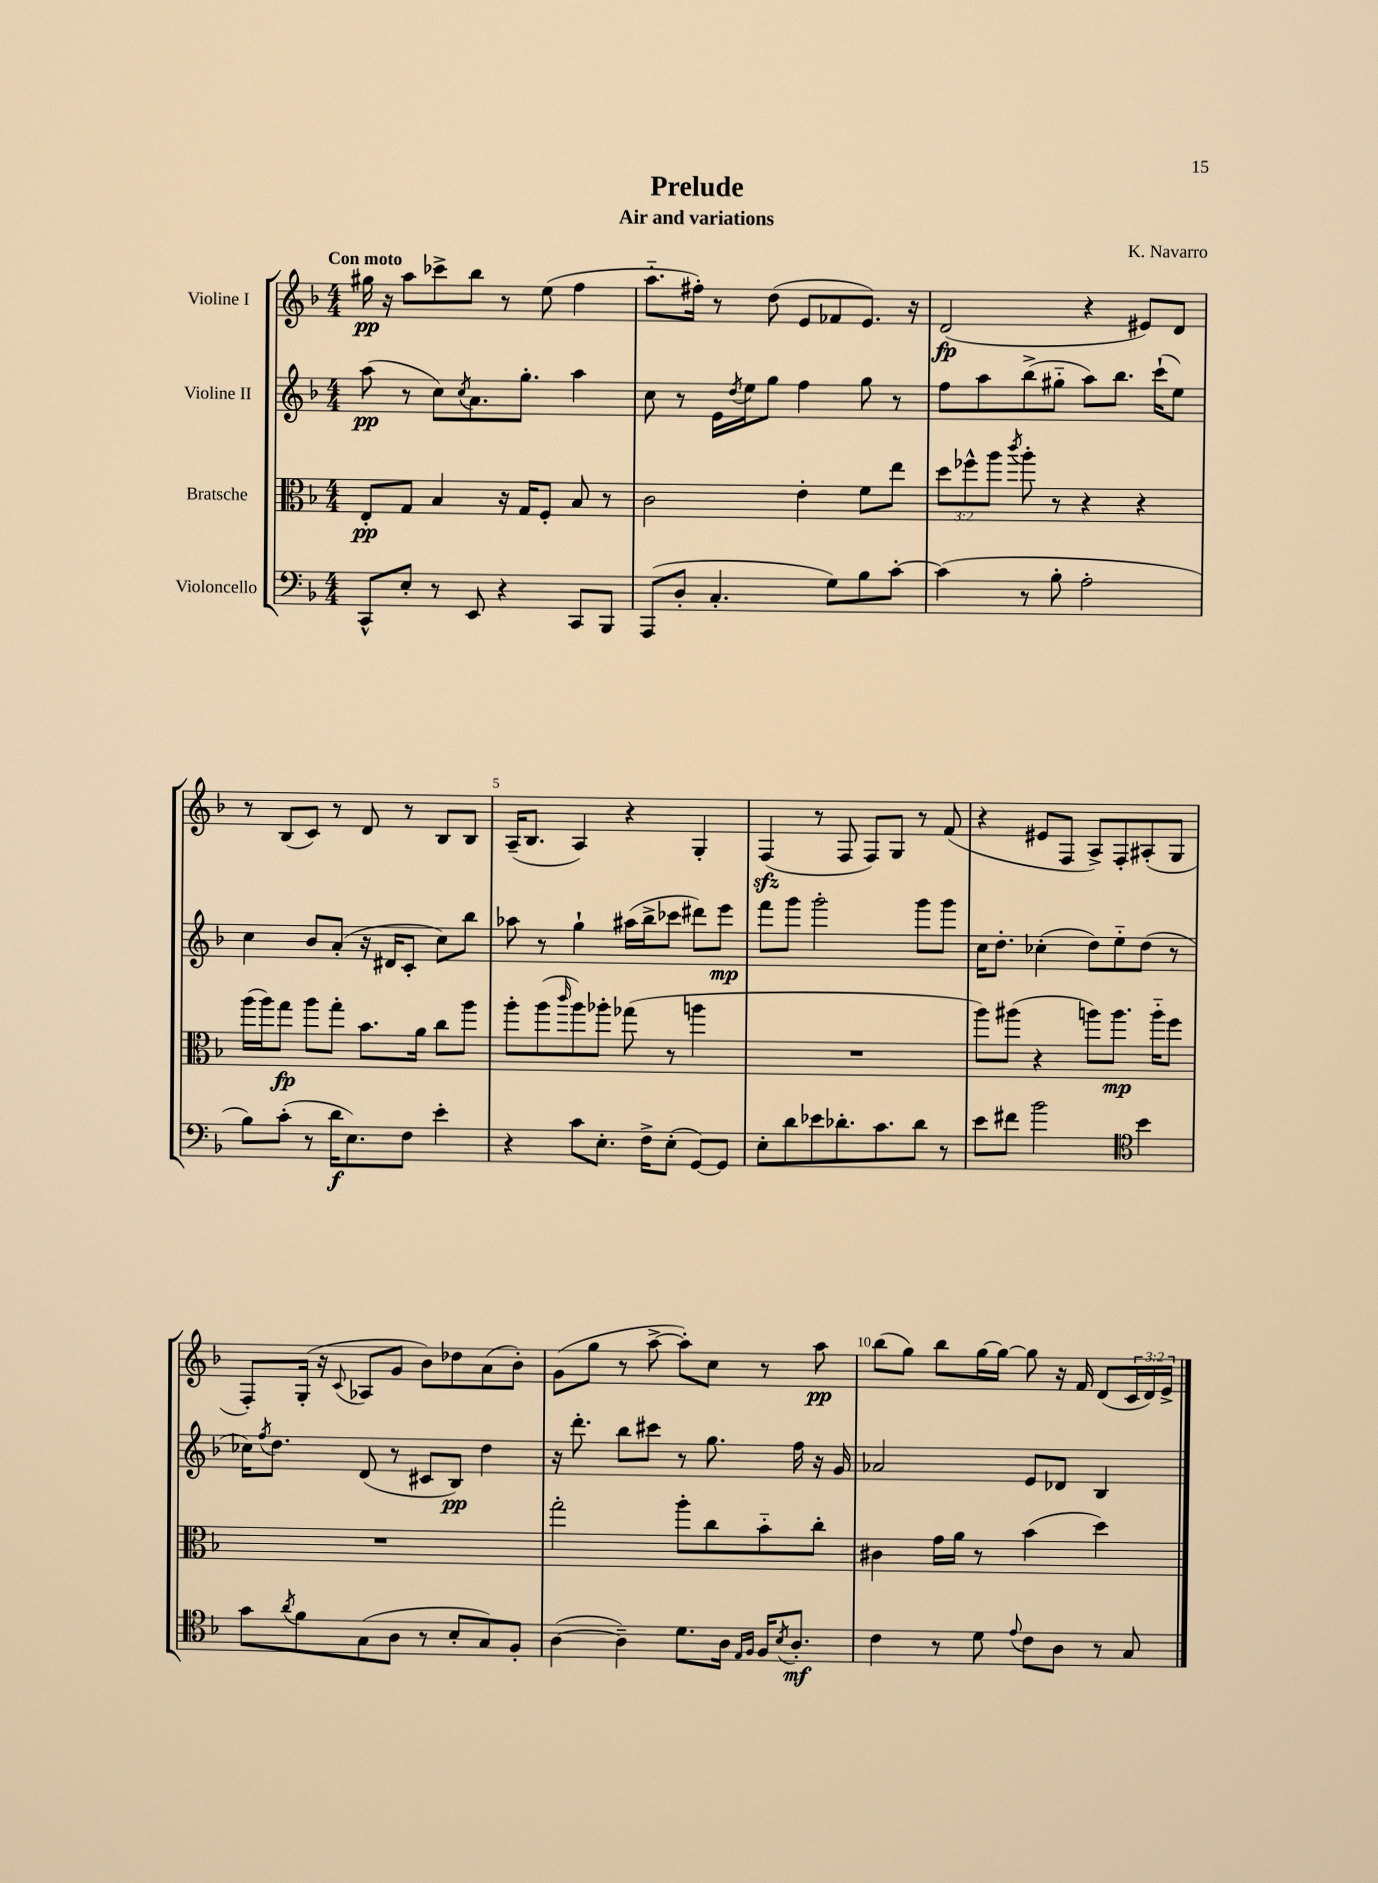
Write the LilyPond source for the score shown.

\header { title = "Prelude" composer = "K. Navarro" subtitle = "Air and variations" }
<<
\new StaffGroup <<
\new Staff = "s0" \with { instrumentName = "Violine I" } {
    \clef treble \key f \major \numericTimeSignature \time 4/4 \override Staff.TupletNumber.text = #tuplet-number::calc-fraction-text \tempo "Con moto"
    gis''16\pp r16 a''8 ces'''8-> bes''8 r8 e''8( f''4 |
    a''8.-_ fis''16-.) r8 d''8( e'8 fes'8 e'8.) r16 |
    d'2\fp( r4 eis'8) d'8 |
    r8 bes8( c'8) r8 d'8 r8 bes8 bes8 |
    a16--( bes8. a4) r4 g4-. |
    f4\sfz( r8 f8 f8) g8 r8 f'8( |
    r4 eis'8 f8 a8->) f8-. ais8-.( g8 |
    f8-.) g16-.( r16 \appoggiatura { c'8 } aes8 g'8 bes'8) des''8 a'8( bes'8-.) |
    g'8( g''8 r8 a''8~-> a''8-.) c''8 r8 a''8\pp |
    bes''8( g''8) bes''8 g''16~ g''16~ g''8 r16 f'16 d'8( \tuplet 3/2 { c'16 d'16) e'16-> } \bar "|." |
}
\new Staff = "s1" \with { instrumentName = "Violine II" } {
    \clef treble \key f \major \numericTimeSignature \time 4/4
    a''8\pp( r8 c''8) \acciaccatura { c''8 } a'8. g''8.-. a''4 |
    c''8 r8 e'16 \acciaccatura { d''8 } e''16 g''8 f''4 g''8 r8 |
    f''8 a''8 bes''8->( gis''8-_ a''8) bes''8. c'''16-!( e''8) |
    c''4 bes'8 a'8-.( r16 dis'16 c'8-. c''8) bes''8 |
    aes''8 r8 g''4-! ais''16( bes''16-> ces'''8 dis'''8) e'''8\mp |
    f'''8 g'''8 g'''2-. g'''8 g'''8 |
    c''16 d''8.-. ces''4-.( d''8) e''8-_ d''8( r8 |
    ces''16) \acciaccatura { f''8 } d''8. d'8( r8 cis'8 bes8\pp) d''4 |
    r16 d'''8.-. bes''8 cis'''8 r8 g''8. f''16 r16 g'16 |
    aes'2 e'8 des'8 bes4 \bar "|." |
}
\new Staff = "s2" \with { instrumentName = "Bratsche" } {
    \clef alto \key f \major \numericTimeSignature \time 4/4 \override Staff.TupletNumber.text = #tuplet-number::calc-fraction-text
    e8-.\pp g8 bes4 r16 g16 f8-. bes8 r8 |
    c'2 e'4-. f'8 e''8 |
    \tuplet 3/2 { d''8 fes''8-^ a''8 } \acciaccatura { c'''8 } a''8-. r8 r4 r4 |
    a''16( a''16) g''8\fp a''8 g''8-. bes'8. a'16 c''8 a''8 |
    a''8-. a''8( \grace { c'''16 } a''8) aes''8-. ges''8( r8 a''4 |
    R1 |
    a''8) ais''8( r4 a''8) a''8.\mp a''16-_ f''8 |
    R1 |
    g''2-. a''8-. c''8 bes'8-_ c''8-. |
    cis'4 g'16 a'16 r8 bes'4( d''4) \bar "|." |
}
\new Staff = "s3" \with { instrumentName = "Violoncello" } {
    \clef bass \key f \major \numericTimeSignature \time 4/4
    c,8-^ e8-. r8 e,8 r4 c,8 bes,,8 |
    a,,8( d8-. c4.-. g8) bes8 c'8~-. |
    c'4( r8 bes8-. a2-. |
    bes8) c'8-.( r8 d'16\f e8.) f8 e'4-. |
    r4 c'8 e8.-. f16-> e8-.( g,8~) g,8 |
    e8-. d'8 ees'8 des'8.-. c'8. des'8 r8 |
    e'8 fis'8 bes'2 \clef tenor bes'4 |
    g'8 \acciaccatura { a'8 } f'8 g8( a8 r8 bes8-. g8) f8-. |
    a4~( a4--) d'8. a16 \grace { e16 f16 } f16 \acciaccatura { bes8 } a8.-.\mf |
    c'4 r8 d'8 \appoggiatura { e'8 } c'8 a8 r8 g8 \bar "|." |
}
>>
>>
\layout { \context { \Score \override BarNumber.break-visibility = ##(#f #t #t) barNumberVisibility = #(every-nth-bar-number-visible 5) } }
